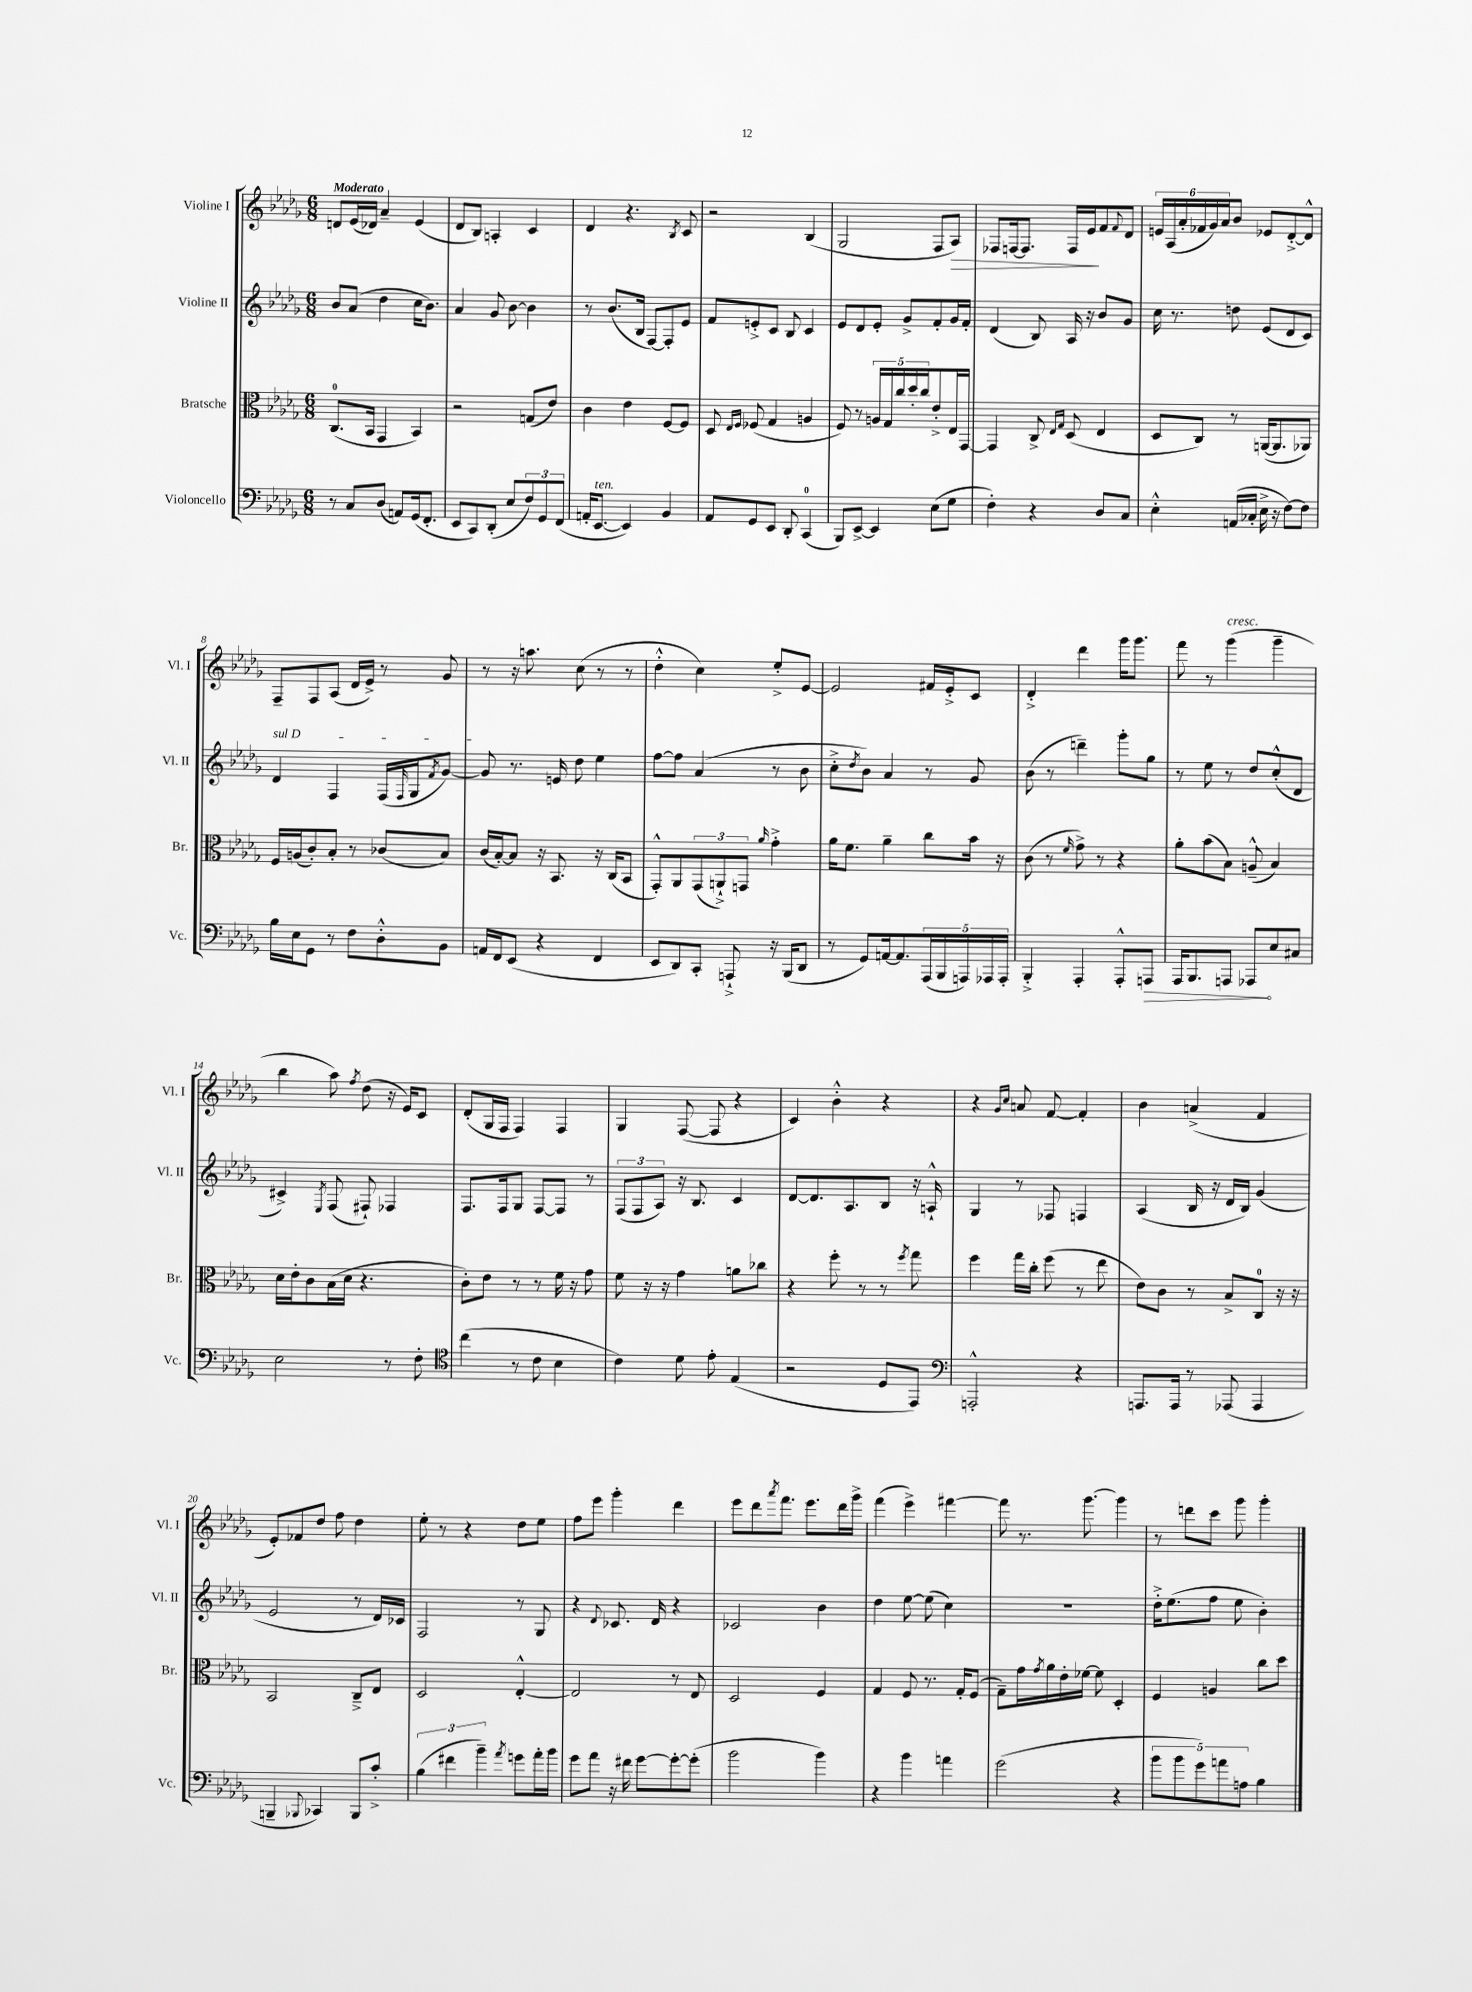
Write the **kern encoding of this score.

**kern	**dynam	**kern	**kern	**kern	**dynam
*part4	*part4	*part3	*part2	*part1	*part1
*staff4	*staff4	*staff3	*staff2	*staff1	*staff1
*I"Violoncello	*	*I"Bratsche	*I"Violine II	*I"Violine I	*
*I'Vc.	*	*I'Br.	*I'Vl. II	*I'Vl. I	*
*clefF4	*	*clefC3	*clefG2	*clefG2	*
*k[b-e-a-d-g-]	*	*k[b-e-a-d-g-]	*k[b-e-a-d-g-]	*k[b-e-a-d-g-]	*
*M6/8	*	*M6/8	*M6/8	*M6/8	*
=1	=1	=1	=1	=1	=1
!	!	!	!	!LO:TX:a:B:t=Moderato	!
8r	.	(8.C/L	8b-/L	8dn/L	.
8C/L	.	.	(8a-/J	(16e-/L	.
.	.	16BB-/Jk	.	16d-X/JJ)	.
(8D-/J	.	4GG-/	4dd-\	4a-~/	.
8AAn/L)	.	.	.	.	.
(16GG-/k	.	4BB-/)	16cc\KL	(4e-/	.
8.FF'/J	.	.	8.b-\J)	.	.
=2	=2	=2	=2	=2	=2
8EE-/L	.	2r	4a-/	8d-/L	.
8CC/)	.	.	.	8B-/J)	.
(8DD-'/J	.	.	8g-/	4An'/	.
8E-/L	.	.	[8b-\	.	.
12F/)	.	(8Gn/L	4b-\]	4c/	.
12GG-/	.	.	.	.	.
.	.	8e-/J)	.	.	.
(12FF/J	.	.	.	.	.
=3	=3	=3	=3	=3	=3
16AAn'/KL	.	4c\	8r	4d-/	.
!LO:TX:a:i:t=ten.	!	!	!	!	!
[8.EE-/J	.	.	.	.	.
.	.	.	(8.b-/L	.	.
4EE-/])	.	4e-\	.	4.r	.
.	.	.	16B-/Jk	.	.
.	.	.	[8F/L)	.	.
4BB-/	.	[8F/L	8F'/]	.	.
.	.	.	.	8qB-/	.
.	.	8F/J]	8e-/J	8c/	.
=4	=4	=4	=4	=4	=4
8AA-/L	.	8D-/	8f/L	2r	.
.	.	16qqE-/LL	.	.	.
.	.	16qqF/JJ	.	.	.
8GG-/	.	(8F-X/	8en'^/	.	.
8EE-/J	.	4G-/	8c/J	.	.
8DD-'/	.	.	8B-/	.	.
(4CC/	.	4An/	4c/	(4B-/	.
=5	=5	=5	=5	=5	=5
8BBB-/L)	.	8F/)	8e-/L	2G-/	.
[8EE-^/J	.	8r	8d-/	.	.
4EE-/]	.	20An/LL	8e-'/J	.	.
.	.	20G-/	.	.	.
.	.	20cc/	.	.	.
.	.	.	8g-^/L	.	.
.	.	20dd-'/	.	.	.
.	.	20cc/J	.	.	.
(8E-\L	.	8e-'^/	8f'/	8F/L	.
!	!	!	!	!	!LO:HP:b
8G-\J	.	16E-/L	16g-/L	8A-/J)	>
.	.	[16GG-/JJ	16f'/JJ	.	.
=6	=6	=6	=6	=6	=6
4F'\)	.	4GG-/]	(4d-/	8F-X/L	.
.	.	.	.	[16Fn/k	.
.	.	.	.	8.F/J]	.
4r	.	8C^/	8B-/)	.	.
.	.	16qqE-/LL	.	.	.
.	.	16qqG-/JJ	.	.	.
.	.	(8D-/	16A-/	16F/LL	.
.	.	.	16r	16e-/J	.
8D-/L	.	4E-/	8b-/L	8f/	]
.	.	.	.	8qqf/	.
8C/J	.	.	8g-/J	8d-/J	.
=7	=7	=7	=7	=7	=7
4E-'^^\	.	8D-/L	16cc\	24en/LL	.
.	.	.	.	(24A-/	.
.	.	.	8.r	.	.
.	.	.	.	24a-'/	.
.	.	8C/J)	.	24f-X/	.
.	.	.	.	24g-/)	.
.	.	.	.	24a-/J	.
(16AAn/LL	.	8r	8ddn\	8b-/J	.
16C-X'/JJ	.	.	.	.	.
16E-^\	.	([16AAn/KL	(8e-/L	8e-X/L	.
16r	.	8.AA/]	.	.	.
[8F\L)	.	.	8d-/	[8d-'^/	.
8F\J]	.	8AA-X/J)	8c/J)	8d-^^/J]	.
!!LO:LB:g=z
=8	=8	=8	=8	=8	=8
!	!	!	!LO:TX:a:i:t=sul D	!	!
16B-\LL	.	16F/LL	4d-/	8F~/L	.
16E-\J	.	(16An/J	.	.	.
8GG-\J	.	8c'/)	.	8F/	.
8r	.	8B-'/J	4F/	(8A-/J	.
8F\L	.	8r	.	16d-/LL	.
.	.	.	.	16e-^/JJ)	.
8D-'^^\	.	(8c-X/L	(16F/LL	8r	.
.	.	.	16qqF/	.	.
.	.	.	16G-/J	.	.
.	.	.	8qf/	.	.
8BB-\J	.	8B-/J)	[8g-/J)	8g-/	.
=9	=9	=9	=9	=9	=9
16AAn/LL	.	(16c/LL	8g-/]	8r	.
16FF/J	.	[16B-'/J)	.	.	.
(8EE-/J	.	8B-/J]	8.r	16r	.
.	.	.	.	8.aan\	.
4r	.	16r	.	.	.
.	.	8.BB-/	16en/	.	.
.	.	.	8dd-\	(8cc\	.
4FF/	.	16r	4ee-\	8r	.
.	.	(16C/KL	.	.	.
.	.	8BB-/J	.	8r	.
=10	=10	=10	=10	=10	=10
8EE-/L	.	8GG-'^^/L)	[8ff\L	4dd-'^^\	.
8DD-/)	.	8AA-/	8ff\J]	.	.
8CC'/J	.	(12GG-/	(4a-/	4cc\)	.
.	.	12AAn`^/)	.	.	.
8AAAn`^/	.	.	.	.	.
.	.	12GGn/J	.	.	.
.	.	16qqa-/	.	.	.
16r	.	4g-'^\	8r	8ee-'^/L	.
(16BBB-/KL	.	.	.	.	.
8DD-/J	.	.	8b-\	[8e-/J	.
=11	=11	=11	=11	=11	=11
8r	.	16a-\KL	8cc'^\L	2e-/]	.
.	.	8.f\J	.	.	.
.	.	.	8qdd-/	.	.
8GG-/L)	.	.	8b-\J)	.	.
[16AAn/k	.	4a-~\	4a-/	.	.
8.AA/]	.	.	.	.	.
(20AAA-/L	.	8cc\L	8r	16f#X/LL	.
20BBB-/	.	.	.	.	.
.	.	.	.	16e-'^/J	.
20AAAn/)	.	.	.	.	.
.	.	16b-\Jk	8g-/	8c/J	.
20AAA-X/	.	.	.	.	.
.	.	16r	.	.	.
20AAA-'/JJ	.	.	.	.	.
=12	=12	=12	=12	=12	=12
4BBB-'^/	.	(8c\	(8b-\	4d-'^/	.
.	.	8r	8r	.	.
.	.	16qqf/	.	.	.
4AAA-'/	.	8g-^\)	4dddn~\)	4ddd-\	.
.	.	8r	.	.	.
8AAA-'^^/L	.	4r	8ggg-'\L	16ggg-\KL	.
.	.	.	.	8.ggg-\J	.
!	!LO:HP:b	!	!	!	!
8AAAn/J	>	.	8gg-\J	.	.
=13	=13	=13	=13	=13	=13
16AAA-/KL	.	8a-'\L	8r	8fff\	.
8.BBB-/	.	.	.	.	.
.	.	(8b-\	8ee-\	8r	.
!	!	!	!	!LO:TX:a:i:t=cresc.	!
8AAAn/J	.	8B-\J)	8r	(4ggg-\	.
8AAA-X/L	.	(8An~^^/	8dd-/L	.	.
8E-/	]	4B-/)	(8cc'^^/	4ggg-~\	.
8C#X/J	.	.	8d-/J	.	.
!!LO:LB:g=z
=14	=14	=14	=14	=14	=14
2E-\	.	16d-\LL	4c#X^/)	4bb-\	.
.	.	16e-'\J	.	.	.
.	.	8c\	.	.	.
.	.	.	8qE-/	.	.
.	.	(16B-\L	(8F/	8aa-\)	.
.	.	16d-\JJ	.	.	.
.	.	.	.	8qff/	.
.	.	4.r	8F#X`/)	(8dd-\	.
8r	.	.	4F-X/	16r	.
.	.	.	.	16e-/KL)	.
8F'\	.	.	.	8c/J	.
=15	=15	=15	=15	=15	=15
*clefC4	*	*	*	*	*
(4cc\	.	8c'\L)	8.F/L	(8d-'/L	.
.	.	8e-\J	.	16G-/L	.
.	.	.	16F/k	16F/JJ	.
8r	.	8r	8G-/J	4F/)	.
8c\	.	8r	[8F/L	.	.
4B-\	.	16f\	8F/J]	4F/	.
.	.	16r	.	.	.
.	.	8g-\	8r	.	.
=16	=16	=16	=16	=16	=16
4c\)	.	8f\	(12F/L	4G-/	.
.	.	.	12F/	.	.
.	.	16r	.	.	.
.	.	.	12A-/J)	.	.
.	.	16r	.	.	.
8d-\	.	4g-\	16r	([8F/	.
.	.	.	8.B-/	.	.
8e-'\	.	.	.	8F/]	.
(4E-/	.	8an\L	4c/	4r	.
.	.	8cc-X\J	.	.	.
=17	=17	=17	=17	=17	=17
2r	.	4r	[8d-/L	4c/)	.
.	.	.	8.d-/]	.	.
.	.	8ff'\	.	4b-'^^\	.
.	.	.	8.A-/	.	.
.	.	8r	.	.	.
8D-/L	.	8r	8B-/J	4r	.
.	.	8qff/	.	.	.
8EE-/J)	.	8gg-\	16r	.	.
.	.	.	16An`^^/	.	.
=18	=18	=18	=18	=18	=18
*clefF4	*	*	*	*	*
2AAAn'^^/	.	4ff\	4G-/	4r	.
.	.	.	.	16qqg-/LL	.
.	.	.	.	16qqcc/JJ	.
.	.	16gg-\LL	8r	8an/	.
.	.	16cc'\JJ	.	.	.
.	.	(8ff\	8F-X/	[8f/	.
4r	.	8r	4Fn/	4f'/]	.
.	.	8ee-\	.	.	.
=19	=19	=19	=19	=19	=19
8.AAAn/L	.	8e-\L)	(4A-/	4b-\	.
.	.	8c\J	.	.	.
16AAA/Jk	.	.	.	.	.
8r	.	8r	16B-/	(4an^/	.
.	.	.	16r	.	.
(8AAA-X/	.	8B-^/L	16d-/LL	.	.
.	.	.	16B-/JJ)	.	.
4AAA-/	.	8C/J	(4g-/	4f/	.
.	.	16r	.	.	.
.	.	16r	.	.	.
!!LO:LB:g=z
=20	=20	=20	=20	=20	=20
4BBBn~/	.	2BB-/	2e-/	8e-'/L)	.
.	.	.	.	8f-X/	.
8qqBBB-X/	.	.	.	.	.
4CC-X/)	.	.	.	8dd-/J	.
.	.	.	.	8ff\	.
8BBB-/L	.	8C~^/L	8r	4dd-\	.
8c'^/J	.	8E-/J	16d-/LL)	.	.
.	.	.	16c-X/JJ	.	.
=21	=21	=21	=21	=21	=21
(6B-\	.	2D-/	2F/	8ee-'\	.
.	.	.	.	8r	.
6f#X\	.	.	.	.	.
.	.	.	.	4r	.
6b-~\)	.	.	.	.	.
8qa-/	.	.	.	.	.
8gn\L	.	[4E-'^^/	8r	8dd-\L	.
16a-'\L	.	.	8G-/	8ee-\J	.
16b-\JJ	.	.	.	.	.
=22	=22	=22	=22	=22	=22
8g-\L	.	2E-/]	4r	8ff\L	.
8a-\J	.	.	.	8eee-\J	.
.	.	.	8qqd-/	.	.
16r	.	.	8.c-X/	4ggg-'\	.
16f#X\	.	.	.	.	.
[8g-\L	.	.	.	.	.
.	.	.	16d-/	.	.
8g-'\_	.	8r	4r	4ddd-\	.
(8g-'\J]	.	8E-/	.	.	.
=23	=23	=23	=23	=23	=23
2b-\	.	2D-/	2c-X/	8eee-\L	.
.	.	.	.	8ddd-\	.
.	.	.	.	8qaaa-/	.
.	.	.	.	8.fff\J	.
.	.	.	.	8.eee-\L	.
4b-\)	.	4F/	4b-\	.	.
.	.	.	.	16ddd-\L	.
.	.	.	.	16ggg-^\JJ	.
=24	=24	=24	=24	=24	=24
4r	.	4G-/	4dd-\	(4fff\	.
4b-\	.	8F/	[8ee-\	4eee-^\)	.
.	.	8.r	(8ee-\]	.	.
4an\	.	.	4cc\)	[4fff#X\	.
.	.	16G-'/KL	.	.	.
.	.	(8F/J	.	.	.
=25	=25	=25	=25	=25	=25
(2g-\	.	8G-~\L)	2.r	8fff#\]	.
.	.	16g-\L	.	8.r	.
.	.	8qg-/	.	.	.
.	.	16a-\	.	.	.
.	.	16e-'\	.	.	.
.	.	[16f-X\JJ	.	[8.ggg-\	.
.	.	8f-\]	.	.	.
4r	.	4D-'/	.	4ggg-\]	.
=26	=26	=26	=26	=26	=26
10b-\L	.	4F/	16dd-'^\KL	8r	.
.	.	.	(8.ee-\	.	.
10b-\	.	.	.	.	.
.	.	.	.	8dddn\L	.
10g-\)	.	.	.	.	.
.	.	4An/	8ff\J	8ccc\J	.
10an\	.	.	.	.	.
.	.	.	8ee-\	8ggg-\	.
10An\J	.	.	.	.	.
4B-\	.	8cc\L	4b-'\)	4ggg-'\	.
.	.	8dd-\J	.	.	.
==	==	==	==	==	==
*-	*-	*-	*-	*-	*-
